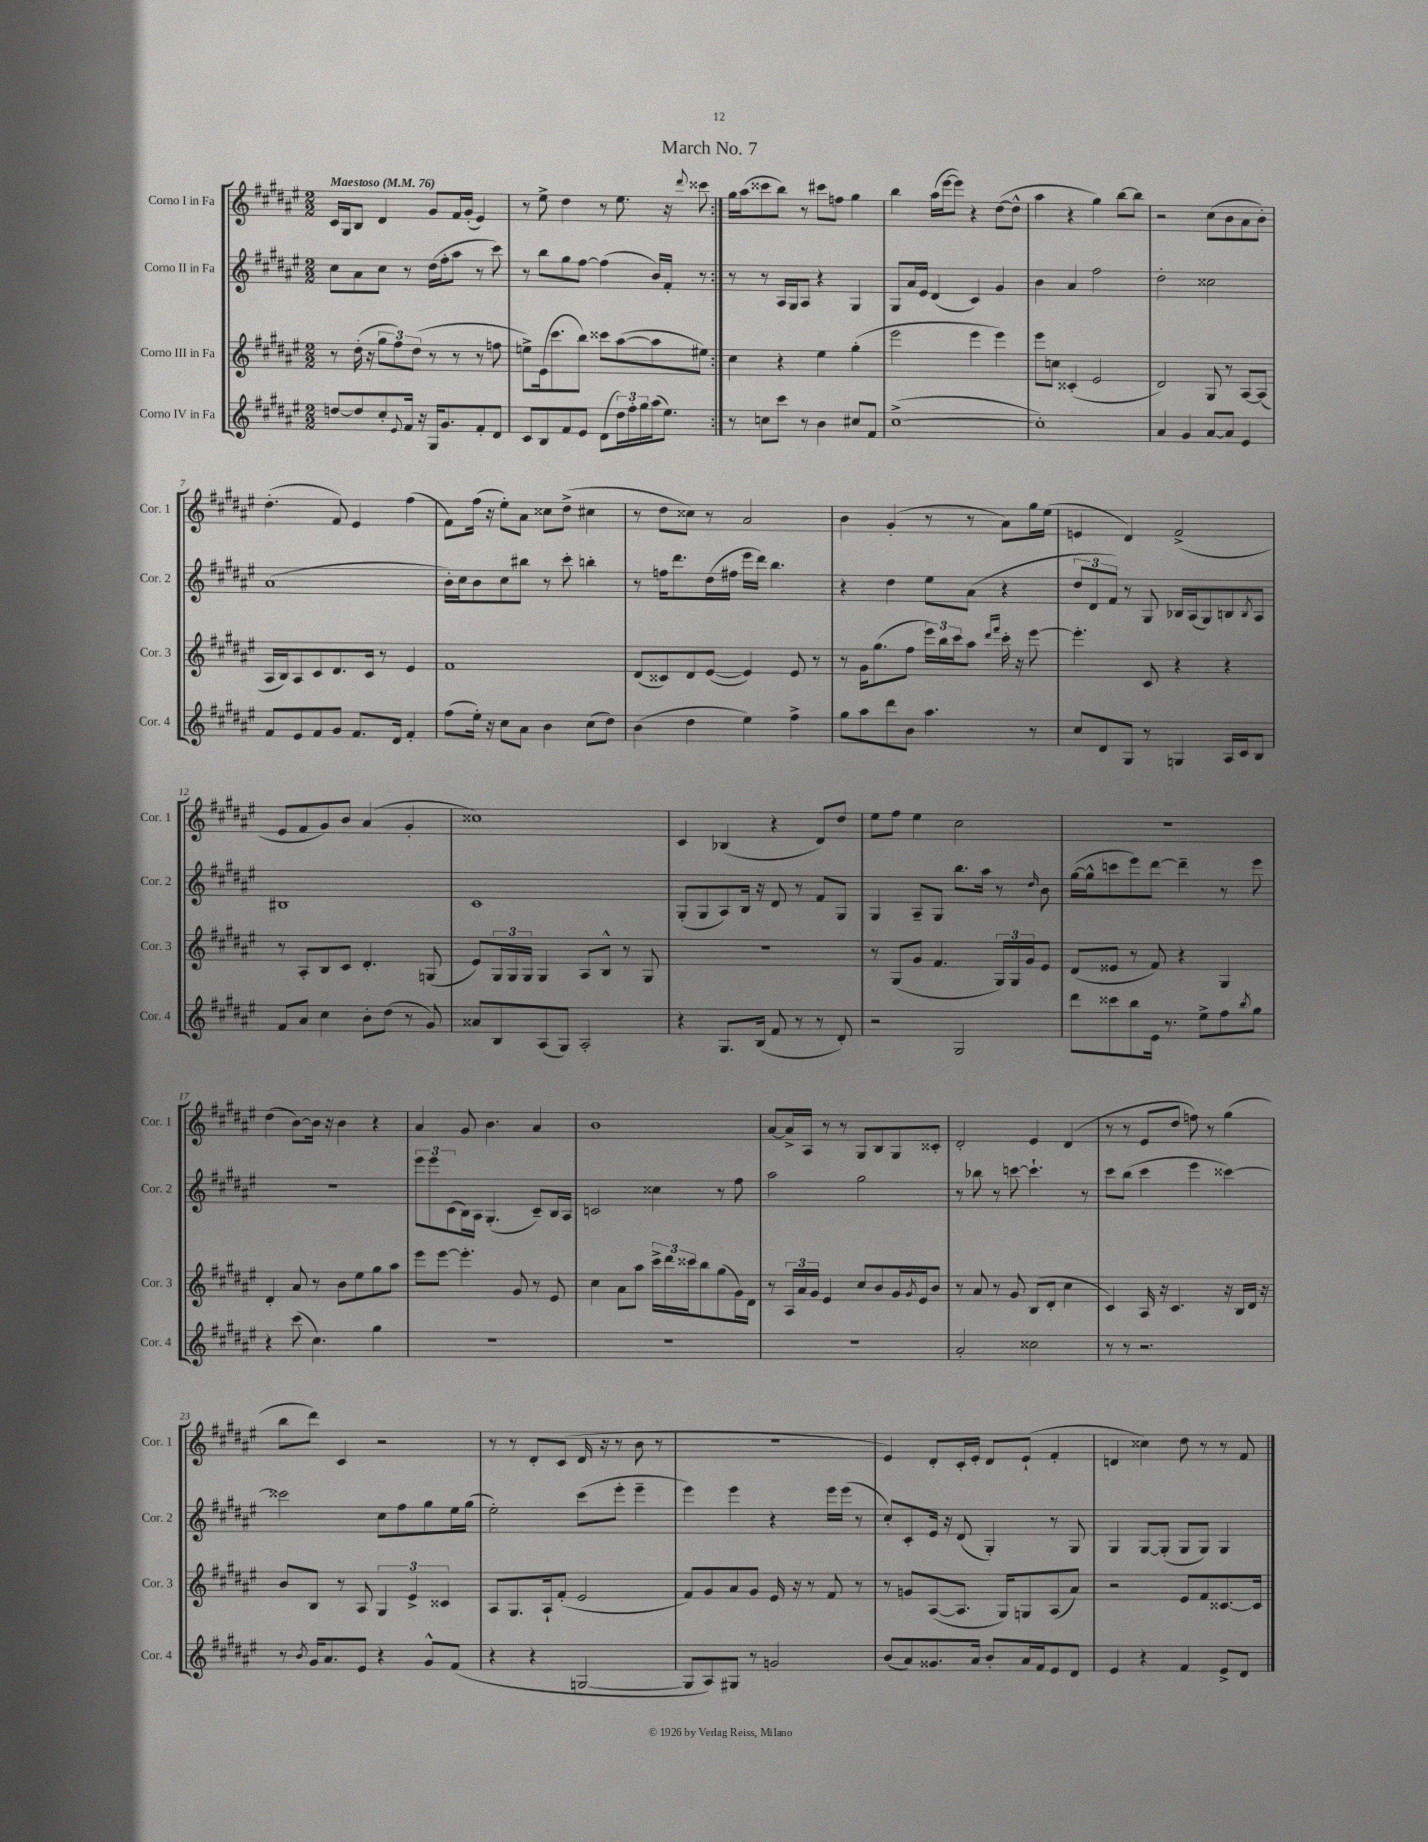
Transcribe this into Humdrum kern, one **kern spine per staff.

**kern	**kern	**kern	**kern
*part4	*part3	*part2	*part1
*staff4	*staff3	*staff2	*staff1
*I"Corno IV in Fa	*I"Corno III in Fa	*I"Corno II in Fa	*I"Corno I in Fa
*I'Cor. 4	*I'Cor. 3	*I'Cor. 2	*I'Cor. 1
*clefG2	*clefG2	*clefG2	*clefG2
*k[f#c#g#d#a#e#]	*k[f#c#g#d#a#e#]	*k[f#c#g#d#a#e#]	*k[f#c#g#d#a#e#]
*M2/2	*M2/2	*M2/2	*M2/2
*MM76	*MM76	*MM76	*MM76
=1	=1	=1	=1
!	!	!	!LO:TX:a:B:t=Maestoso
[8ddn/L	8r	8cc#\L	16c#/LL
.	.	.	16G#/J
8dd/]	(16dd#'\	8a#\	8B/J
.	16r	.	.
8cc#'/	12gg#\L	8cc#\J	4d#/
.	12ff#\)	.	.
8qqe#/	.	.	.
16f#/Jk	.	8r	.
.	(12dd#\J	.	.
16r	.	.	.
16G#/KL	8r	(16dd#\LL	8g#/L
8.g#/	.	16ff#'\J	.
.	8r	8aa#\J	16f#/L
.	.	.	(16g#'/JJ
8f#'/	8r	8r	4e#/)
8d#/J	8ffn\	8ccc#\)	.
=2	=2	=2	=2
8c#/L	8een^\L)	8r	8r
8B/	(16e#\k	8bb\L	8ee#^\
.	8.ccc#\	.	.
8f#/	.	8gg#\	4dd#\
8e#/J	8bb\J)	[8ff#\J	.
(8d#\L	8ccc##X\L	(4ff#\]	8r
24dd#\L)	([8aa#\	.	8.ee#\
24ff#'\	.	.	.
24gg#\	.	.	.
(16aa#\J	8aa#\]	16b/LL)	.
8.ee#\J)	.	16f#'/JJ	16r
.	.	.	8qqddd#/
.	8ee#X\J)	8r	8ccc##X\
=3:|!	=3:|!	=3:|!	=3:|!
8r	4cc#\	8r	16gg#\LL
.	.	.	(16aa#\J
8ccn\L	.	8r	8ccc##X\
8ccc#\J	4r	16A#/LL	8bb\J)
.	.	16G#/J	.
8r	.	8A#/J	8r
4b\	4ee#\	4r	8ccc#X\L
.	.	.	8ffn\J
8cc#X/L	(4gg#'\	4G#/	4gg#\
8f#/J	.	.	.
=4	=4	=4	=4
([1cc#^	2eee#\	8G#/L	4bb\
.	.	16a#/L	.
.	.	16e#/JJ	.
.	.	(4d#/	(16aa#\LL
.	.	.	[16eee#\J
.	.	.	8eee#\J])
.	4eee#\	4c#/)	4r
.	4eee#\)	4g#/	([8dd#\L
.	.	.	8dd#^^\J]
=5	=5	=5	=5
1cc#'])	8eee#\L	4b\	4aa#\
.	8ccn\J	.	.
.	(4c##X'/	4a#/	4r
.	2e#/	2ff#\	4gg#\)
.	.	.	[8bb\L
.	.	.	8bb\J]
=6	=6	=6	=6
4a#/	2d#/)	2dd#'\	2r
4g#/	.	.	.
[8a#/L	8G#/	2cc##X\	(8cc#\L
8a#/J]	8r	.	8b\
4e#/	[8A#/L	.	8a#\
.	(8A#/J]	.	8b'\J)
!!LO:LB:g=z
=7	=7	=7	=7
8f#/L	16A#/LL	(1a#	(4.dd#'\
.	16B/J)	.	.
8e#/	8A#/	.	.
8f#/	8c#/	.	.
8g#/J	8.d#/	.	8f#/)
8.f#/L	.	.	4e#/
.	16c#/Jk	.	.
.	8r	.	.
16d#/Jk	.	.	.
4f#'/	4e#/	.	(4ff#\
=8	=8	=8	=8
(8ff#\L	1f#	16b'\LL)	8f#\L)
.	.	16cc#\J	.
16ee#'\Jk)	.	8b\	(16ff#\Jk
16r	.	.	16r
8cc#\L	.	8cc#\	8ee#'\L)
8a#\J	.	8bb#X\J	8a#\J
4b\	.	8r	8cc##X\L
.	.	8ccc#'\	(8dd#^\J
(8cc#\L	.	4bbn'\	4cc#X\
8dd#\J)	.	.	.
=9	=9	=9	=9
(4b\	(8d#/L	8r	8r
.	8c##X/)	16ffn\KL	8dd#\L
.	.	8.ddd#\	.
4dd#\	8d#/	.	8cc##X\J)
.	([8e#/J	(16dd#\L	8r
.	.	16ff#X\JJ	.
4ee#\)	4e#/])	16eee#\LL	2a#/
.	.	16ddd#\JJ)	.
.	.	4.bb\	.
4ff#^\	8e#/	.	.
.	8r	.	.
=10	=10	=10	=10
8gg#\L	8r	4r	4b\
8aa#\	16g#\KL	.	.
.	(8.gg#\	.	.
8ddd#\	.	4dd#\	(4g#'/
8b\J	8ff#\J	.	.
4.aa#\	24eee#\LL)	8ee#\L	8r
.	24bb\	.	.
.	24ccc#\J	.	.
.	8aa#\J	(8a#\J	8r
.	16qqddd#/LL	.	.
.	16qqfff#/JJ	.	.
.	16ccc#'\	4r	8a#\L)
.	16r	.	.
8r	[8eee#\	.	16gg#\L
.	.	.	(16ee#\JJ
=11	=11	=11	=11
8cc#/L	4.eee#'\]	12dd#/L	4en/
.	.	12d#/	.
8d#/	.	.	.
.	.	12f#/J)	.
8G#/J	.	8r	4d#/)
8r	8c#/	8G#/	.
4Gn/	4r	16B-X/LL	(2f#^/
.	.	(16A#/J	.
.	.	8G#/)	.
16A#/LL	4r	8Bn/	.
16c#/J	.	.	.
.	.	8qB/	.
8B/J	.	8A#/J	.
!!LO:LB:g=z
=12	=12	=12	=12
8f#/L	8r	1B#X	8e#/L
8a#/J	8A#'/L	.	8f#/
4cc#\	8B/	.	8g#/)
.	8c#/J	.	8b/J
8b'\L	4.d#'/	.	(4a#/
(8dd#\J	.	.	.
8r	.	.	4g#'/
8g#/)	(8Gn/	.	.
=13	=13	=13	=13
8a##X/L	8e#/L)	1c#	1cc##X)
8B/	24G#/L	.	.
.	24G#/	.	.
.	24G#/JJ	.	.
(8A#/	4G#/	.	.
8G#/J)	.	.	.
2A#'/	8A#/L	.	.
.	8B^^/J	.	.
.	8r	.	.
.	8G#/	.	.
=14	=14	=14	=14
4r	1r	(8G#'/L	4c#/
.	.	8G#/	.
8.G#/L	.	8A#/)	(4B-X/
.	.	16B/Jk	.
(16B/Jk	.	16r	.
8f#/	.	8d#/	4r
8r	.	8r	.
8r	.	8f#/L	8d#/L)
8d#'/)	.	8G#/J	8dd#/J
=15	=15	=15	=15
2r	8r	4G#/	8ee#\L
.	(8G#/L	.	8ff#\J
.	8g#/J	8A#~/L	4ee#\
.	4.f#/	8G#/J	.
2G#/	.	8.bb\L	2cc#\
.	.	16aa#\Jk	.
.	24G#/LL)	8r	.
.	24G#/	.	.
.	24g#/J	.	.
.	.	16qqdd#/	.
.	8e#/J	8b\	.
=16	=16	=16	=16
8ddd#\L	(8d#/L	([16gg#\LL	1r
.	.	16gg#^^\J]	.
8ccc##X\	8e##X/J	8cccn\	.
8bb\	8r	8eee#\)	.
16e#\Jk	8f#/)	[8ddd#\J	.
8.r	.	.	.
.	4r	4ddd#~\]	.
8ee#^\L	.	.	.
8ff#\	4G#/	8r	.
8qbb/	.	.	.
8gg#\J	.	8eee#\	.
!!LO:LB:g=z
=17	=17	=17	=17
4r	4d#'/	1r	(4dd#\
(8ccc#\	8a#/	.	[8b\L)
4.cc#\)	8r	.	16b\Jk]
.	.	.	16r
.	8b\L	.	4b\
.	8ee#\	.	.
4gg#\	8gg#\	.	4r
.	8aa#\J	.	.
=18	=18	=18	=18
1r	8eee#\L	12eee#\L	4a#/
.	.	12eee#\	.
.	[8eee#\J	.	.
.	.	(12c#\	.
.	4.eee#'\]	16B\L)	8g#/
.	.	16A#\JJ	.
.	.	(4.G#'/	4.b\
.	8g#/	.	.
.	8r	8c#~/L)	4a#/
.	8e#/	16B/L	.
.	.	16A#/JJ	.
=19	=19	=19	=19
1r	4cc#\	2cn/	1b
.	8a#\L	.	.
.	8aa#\J	.	.
.	24ccc#^\LL	4cc##X\	.
.	24ddd#\	.	.
.	24ccc##X\J	.	.
.	8bb\	.	.
.	(8gg#\	8r	.
.	16g#\L)	8ff#\	.
.	16d#\JJ	.	.
=20	=20	=20	=20
1r	8r	2aa#\	[8a#/L
.	24A#/LL	.	16a#^/L]
.	24a#/	.	.
.	.	.	16A#/JJ
.	24g#/JJ	.	.
.	4e#/	.	8r
.	.	.	8r
.	8cc#/L	2gg#\	8G#/L
.	8b/	.	8B/
.	16g#/L	.	8G#/
.	8qg#/	.	.
.	16e#/J	.	.
.	8b/J	.	8c##X'/J
=21	=21	=21	=21
2a#'/	8r	8r	2d#'/
.	8a#/	8bb-X\	.
.	8r	8r	.
.	8g#/	[8cccn\	.
2cc##X\	(8B/L	4.ccc`\]	4e#/
.	8d#'/J	.	.
.	4cc#\	.	(4d#/
.	.	8r	.
=22	=22	=22	=22
8r	4c#/)	8ccc#\L	8r
8r	.	(8bb\J	8r
2.r	16A#/	4ccc#\	8e#/L
.	16r	.	.
.	4.c#/	.	8dd#/J
.	.	4eee#\	8ffn\)
.	.	.	8r
.	16r	[4ccc##X\)	(4gg#\
.	16B/LL	.	.
.	16d#/JJ	.	.
.	16r	.	.
!!LO:LB:g=z
=23	=23	=23	=23
8r	8b/L	2ccc##X\]	8bb\L
8qb/	.	.	.
16g#/KL	8B/J	.	8ddd#\J)
8.a#/	.	.	.
.	8r	.	4c#/
8e#/J	8A#/	.	.
4r	6G#/	8cc#\L	2r
.	.	8ff#\	.
.	6e#^/	.	.
8g#^^/L	.	8gg#\	.
.	6c##X/	.	.
(8f#/J	.	16ee#\L	.
.	.	(16gg#\JJ	.
=24	=24	=24	=24
4r	8A#/L	2ee#'\)	8r
.	8.G#/	.	8r
4r	.	.	8d#'/L
.	16A#`/k	.	.
.	(8f#'/J	.	(8c#/J
[2Gn/	2e#/	(8ccc#\L	16d#/
.	.	.	16r
.	.	8eee#'\J	8r
.	.	4eee#~\	8b\
.	.	.	8r
=25	=25	=25	=25
8G/L]	8f#/L)	4eee#\)	1r
8A#/)	8g#/	.	.
8G#X/J	8a#/	4eee#\	.
8r	8g#/J	.	.
2gn/	16e#/	4r	.
.	16r	.	.
.	8r	.	.
.	8f#/	16eee#\LL	.
.	.	(16eee#\JJ	.
.	8r	8r	.
=26	=26	=26	=26
(8b/L	8r	8cc#'/L)	4e#/)
8a#/)	8gn/L	8c#'/	.
8.g##X/	([8A#/	16e#/Jk	8d#'/L
.	.	16r	.
.	8.A#/J]	(8d#/	16c#'/L
16a#/Jk	.	.	16e#'/JJ
8b'/L	.	4G#'/)	8d#/L
.	16G#/KL)	.	.
16a#/L	8Gn/	.	(8e#`/J
16f#/J	.	.	.
8e#/	(8A#/	8r	4f#'/
8d#/J	8a#/J)	8G#/	.
=27	=27	=27	=27
4e#/	2r	4G#/	4dn/
4r	.	[8G#/L	4cc##X\)
.	.	(8G#'/J]	.
4f#/	8e#/L	8G#/L	8dd#\
.	8f#/	8G#/J)	8r
8e#^/L	[8.c##X/	4G#/	8r
8d#/J	.	.	8f#/
.	16c##/Jk]	.	.
==	==	==	==
*-	*-	*-	*-
